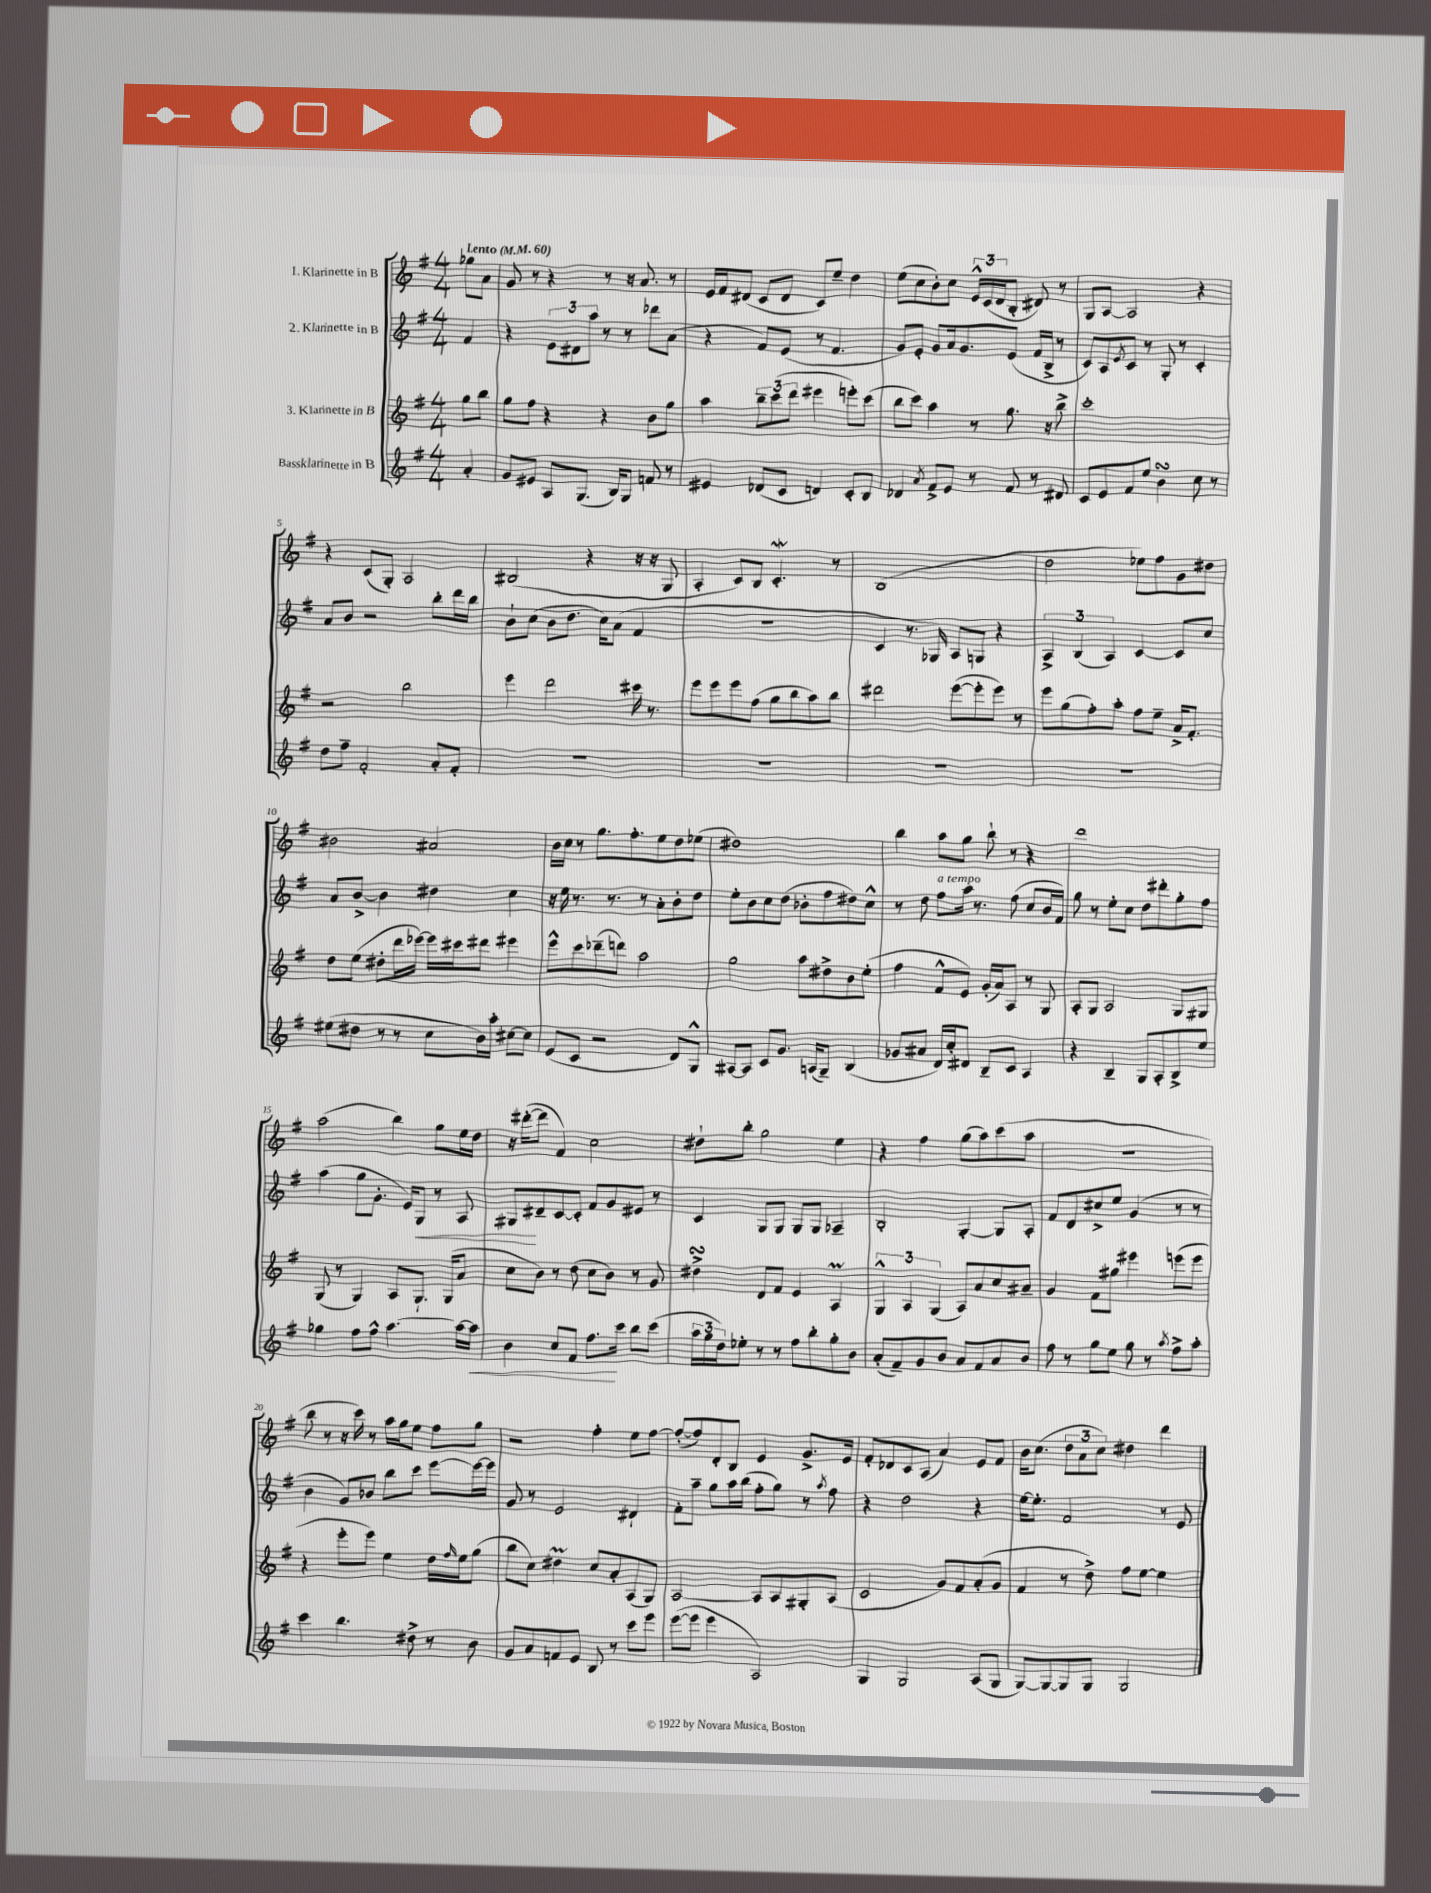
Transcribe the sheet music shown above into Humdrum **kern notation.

**kern	**kern	**kern	**kern
*staff4	*staff3	*staff2	*staff1
*clefG2	*clefG2	*clefG2	*clefG2
*k[f#]	*k[f#]	*k[f#]	*k[f#]
*M4/4	*M4/4	*M4/4	*M4/4
*MM60	*MM60	*MM60	*MM60
4a'	8gg	4f#	8gg-
.	8bb	.	8a
=	=	=	=
8g	8gg	4r	8g
8e#	8ff#	.	8r
8A	4r	12e	4r
.	.	12d#	.
(8.G	.	.	.
.	.	12aa	.
.	4r	8r	8r
16B)	.	.	.
8G	.	8r	16r
.	.	.	8.a
8f	8b	8ddd-	.
8r	8gg	(8a	8r
=	=	=	=
4e#	4aa	4r	16e
.	.	.	16f#
.	.	.	(8d#
(8d-	12bb~	8f#)	8c
.	(12ccc	.	.
8c	.	(8e	8d#
.	12ddd	.	.
4d)	4eee#	8r	8c)
.	.	4.f#	8ee~
8c'	8eee')	.	4dd
8B	(8ccc	.	.
=	=	=	=
4d-	8bb	8g)	(8ee
.	8ccc)	8e'	8cc
8qa	.	.	.
8f#^	4aa	8g	8b')
8e	.	16a	8cc
.	.	8.g	.
8r	8r	.	24e^^
.	.	.	(24c
.	.	.	24d
8f#	8.gg	(8e	8B'
8r	.	16f#	8d#)
.	16r	16B^	.
8d#	8bb^	8r	8r
=	=	=	=
8c	1ccc'	8c)	8G
8e	.	8A	[8A
.	.	8qe	.
8f#	.	8c	2A]
8ee	.	8r	.
4b	.	8G'	.
.	.	8r	.
8cc	.	4c'	4r
8r	.	.	.
=	=	=	=
8dd	2r	8a	4r
8ff#~	.	8b	.
2f#'	.	2r	(8c
.	.	.	8G')
.	2bb	.	2A
8a'	.	8bb'	.
8f#'	.	16ddd	.
.	.	16bb	.
=	=	=	=
1r	4eee	8b`	(2B#
.	.	(8cc	.
.	2ddd	8b	.
.	.	8.dd	.
.	.	.	4r
.	.	16cc)	.
.	.	(8a	.
.	16ccc#	4f#	16r
.	8.r	.	16r
.	.	.	8G
=	=	=	=
1r	8eee	1r	4A'
.	8eee	.	.
.	8eee	.	8c)
.	(8ff#	.	8B
.	8gg	.	4.c'
.	8bb	.	.
.	8aa)	.	.
.	8bb	.	8r
=	=	=	=
1r	2ddd#	4c	(1B
.	.	8.r	.
.	.	16G-)	.
.	([8eee	8A	.
.	8eee']	8G	.
.	8eee)	4r	.
.	8r	.	.
=	=	=	=
1r	8eee	6A^	2dd
.	(8gg	.	.
.	.	(6B	.
.	8ff#')	.	.
.	.	6A)	.
.	8aa'	.	.
.	8ff#	[4c	8ee-)
.	8ee~	.	8ff#
.	16a^	8c]	8g
.	8.f#'	.	.
.	.	8cc	8dd#
=	=	=	=
(8ee#	8dd	8a	2b#
8dd#	(8ee	[8b^	.
8r	8dd#'	4b]	.
8r	16ddd	.	.
.	[16eee-)	.	.
8cc	16eee-]	4dd#	2a#
.	16ccc#	.	.
16b)	8ddd#	.	.
16aa'	.	.	.
[8cc#	4eee#	4cc	.
8cc#]	.	.	.
=	=	=	=
(8e	8eee^^	16r	16b
.	.	16ee	16cc
8c	8ccc	8.r	8r
2r	(8ddd-~	.	8.gg
.	.	8.r	.
.	8ddd)	.	.
.	.	.	8.ff#'
.	2aa	8r	.
.	.	8a'	8ee
8d)	.	8b'	8dd
8G^^	.	8dd	(8ee-
=	=	=	=
[8A#	2gg	8ee'	1dd#)
8A#]	.	8b	.
8c	.	8cc	.
8.g	.	(8dd	.
.	8aa	8b-'	.
(16A	.	.	.
8G~)	8dd#^	8ff#	.
(4B	8b	8dd#)	.
.	(8ee'	8cc^^	.
=	=	=	=
8g-	4ff#	8r	4bb
8a#	.	8dd	.
16d)	8f#^^	8ff#	8aa
16cc'	.	.	.
8d#	8e)	16aa	8gg
.	.	8.r	.
8B~	(16g'	.	8bb`
.	16a)	.	.
8c	8A	(8ff#	8r
4A	8r	8cc	4r
.	8G	16b	.
.	.	16f#)	.
=	=	=	=
4r	8A'	8gg	1ddd
.	8G	8r	.
4B~	2A	8ee'	.
.	.	8cc	.
8G	.	8dd	.
8A'	.	8ddd#'	.
8B^	8G	8gg'	.
8ee	8G#	8ff#	.
=	=	=	=
4gg-	(8G	(4aa	(2aa
.	8r	.	.
8ff#	4G)	8gg	.
8ff#^^	.	8.g'	.
[4.aa	8A	.	4bb)
.	.	16e)	.
.	8.G`	8G	.
.	.	8r	8gg
.	(16G	.	.
16aa_	8a	8A	16ee
16aa]	.	.	16dd
=	=	=	=
4b	8cc	8G#	16r
.	.	.	([16ddd#'
.	8b)	8d#~	8ddd#]
8cc	8r	[8c	4f#)
8f#	(8dd	8c']	.
8.ff#	8cc	8f#	2cc
.	8b)	8g	.
16ccc	.	.	.
8bb	8r	8e#	.
(8ccc	8g	8r	.
=	=	=	=
24aa	4dd#^	4c	8dd#`
24gg	.	.	.
24dd)	.	.	.
8ee-'	.	.	8bb'
8r	8d	8G	2gg
8r	8f#	8G	.
8ff#	4e	8G	.
8bb'	.	8G	.
8gg'	4A	4A-~	4ee
8b	.	.	.
=	=	=	=
(8a'	6G^^	2B'	4r
8f#~)	.	.	.
.	6A	.	.
8g	.	.	4ff#
.	(6G	.	.
8b	.	.	.
8a	8A)	[4G'	(8gg
8f#	8a	.	8aa)
8a	8cc	8G]	(8ccc
8b	8a#~	8A'	8aa
=	=	=	=
8ff#	4g	8f#	1r
8r	.	8d	.
8gg	8f#	8cc#^	.
8ee	8gg#	8ee	.
8gg	4eee#	(4g	.
8r	.	.	.
8qaa	.	.	.
8ff#^	(8eee	8r	.
8aa'	8eee	8r	.
=	=	=	=
4ccc	4r	4b	8bb
.	.	.	8r
4.bb	8eee'	8g)	16r
.	.	.	16ccc)
.	8eee)	8b-	8r
.	4ee	8bb	16aa
.	.	.	16gg
8dd#^	.	8ccc	8ee
8r	16dd	[8eee	8ff#
.	16qqff#	.	.
.	16ee	.	.
8b	(8gg	16eee_	8gg
.	.	16eee]	.
=	=	=	=
8g	8bb	8g	2r
8a	8cc)	8r	.
8f	4dd#	2e	.
8e	.	.	.
8B	8cc	.	4ff#'
8r	8a'	.	.
8ccc	(8A	4d#`	8ee
8eee	8G)	.	[8ff#
=	=	=	=
([8eee	[2A	8f#'	(8ff#'_
8eee]	.	8aa~	8ff#])
4eee	.	8gg	8d'
.	.	16aa	8B
.	.	(16bb	.
2A)	8A]	8ff#'	4e
.	8A	8gg)	.
.	8G#'	8r	8.g^
.	.	8qaa	.
.	(8A	8ff#	.
.	.	.	16e
=	=	=	=
4G	2c	4r	8f#'
.	.	.	8d-
2G	.	2dd	8c
.	.	.	(8A
.	8g)	.	4a)
.	8f#	.	.
(8A	(8a'	4r	8e
8G	8g	.	8f#
=	=	=	=
[8G)	4f#	[16ee	16b
.	.	8.ee']	(8.cc
8G_	.	.	.
8G]	8r	2f#	12dd
.	.	.	12a
8G	8dd^)	.	.
.	.	.	12cc)
2G	8ff#	.	4dd#
.	[8ee	.	.
.	4ee]	8r	4ddd
.	.	8e	.
==	==	==	==
*-	*-	*-	*-
